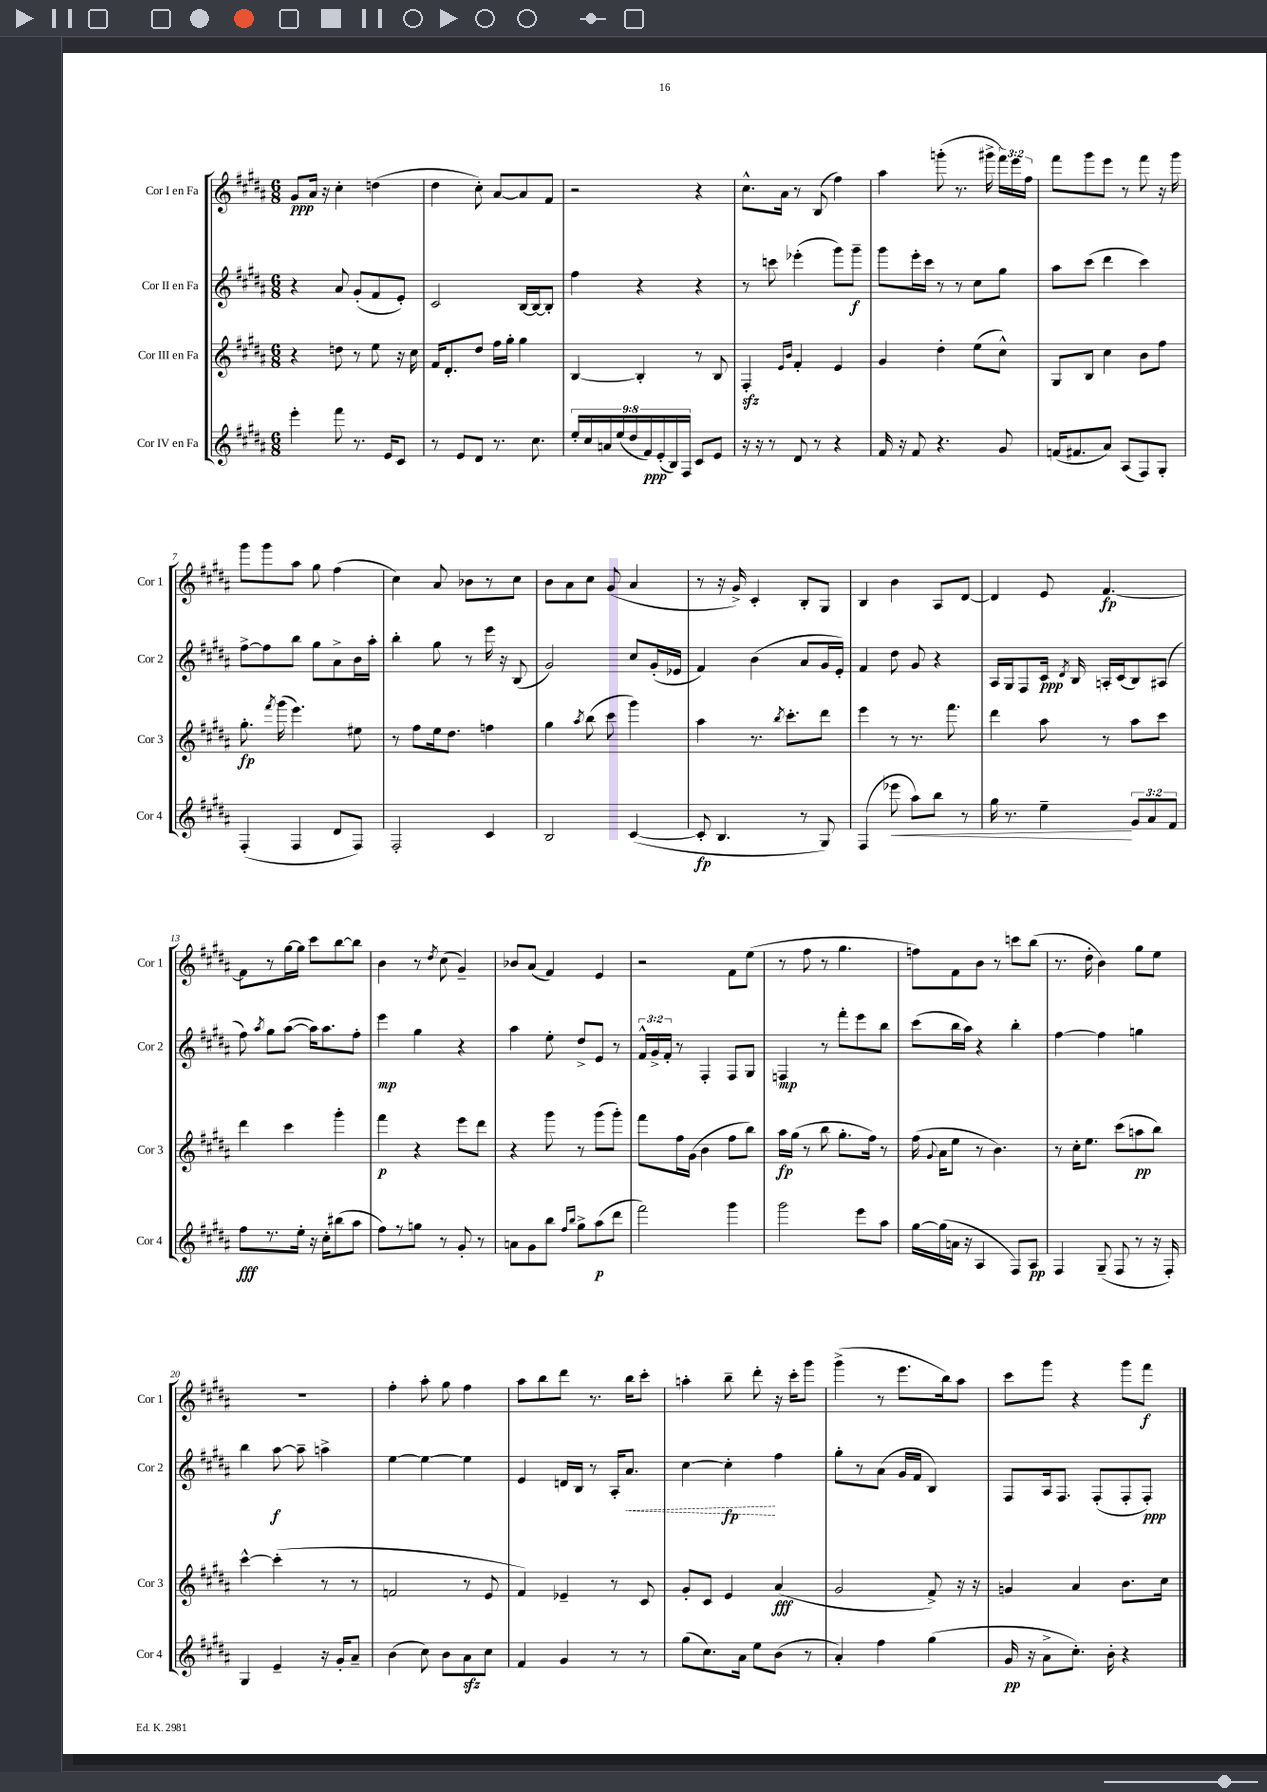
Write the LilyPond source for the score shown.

<<
\new StaffGroup <<
\new Staff = "s0" \with { instrumentName = "Cor I en Fa" shortInstrumentName = "Cor 1" } {
    \clef treble \key b \major \numericTimeSignature \time 6/8 \override Staff.TupletNumber.text = #tuplet-number::calc-fraction-text
    \autoBeamOff gis'8[\ppp ais'16] r16 cis''4-. d''4( |
    dis''4 cis''8-.) ais'8[~ ais'8 fis'8] |
    r2 r4 |
    cis''8.[-^ ais'16] r8 b8( fis''4) |
    ais''4 g'''8-.( r8. gis'''16-> \tuplet 3/2 { fis'''16[) e'''16 fis''16] } |
    fis'''8[ gis'''8 e'''8] r8 fis'''8 r16 gis'''16 |
    gis'''8[ gis'''8 ais''8] gis''8 fis''4( |
    cis''4) ais'8 bes'8[ r8 cis''8] |
    b'8[ ais'8 cis''8] gis'8( ais'4 |
    r8 r16 gis'16->) cis'4-. b8[-. gis8] |
    b4 b'4 ais8[ dis'8]~ |
    dis'4 e'8 fis'4.~\fp |
    fis'8[ r8 gis''16~ gis''16] cis'''8[ b''8~ b''8] |
    b'4 r8 \acciaccatura { dis''8 } cis''8( gis'4--) |
    bes'8[ ais'8]( fis'4) e'4 |
    r2 fis'8[ e''8]( |
    r8 fis''8 r8 gis''4. |
    f''8[) fis'8 b'8] r8 c'''8[ b''8]( |
    r8. dis''16-. b'4) gis''8[ e''8] |
    R2. |
    fis''4-. ais''8-. gis''8 fis''4 |
    ais''8[ b''8 dis'''8] r8. b''16[ cis'''8]-. |
    a''4-. b''8-- dis'''8-. r16 cis'''16[-. gis'''8] |
    gis'''4->( r8 e'''8.[ b''16) ais''8] |
    cis'''8[ gis'''8] r4 gis'''8[ fis'''8]\f \bar "|." |
}
\new Staff = "s1" \with { instrumentName = "Cor II en Fa" shortInstrumentName = "Cor 2" } {
    \clef treble \key b \major \numericTimeSignature \time 6/8 \override Staff.TupletNumber.text = #tuplet-number::calc-fraction-text
    \autoBeamOff r4 ais'8 gis'8[-.( fis'8 e'8]-.) |
    cis'2 b16[~ b16~ b8]-. |
    fis''4 r4 r4 |
    r8 c'''8 ees'''4-.( gis'''8[) gis'''8]--\f |
    gis'''8[ e'''16-. cis'''16] r8 r8 cis''8[ gis''8] |
    ais''8[ cis'''8]( dis'''4 cis'''4) |
    fis''8[~-> fis''8 b''8] gis''8[ ais'8-> b'16 ais''16]-. |
    b''4-. gis''8 r8 e'''16 r16 b8( |
    gis'2) cis''8[ gis'16-.( ees'16] |
    fis'4) b'4( ais'8[ gis'16 e'16]-.) |
    fis'4 dis''8 gis'8 r4 |
    ais16[ gis16 fis8 cis'16]\ppp \acciaccatura { dis'8 } b16 a16[-. cis'16( b8) ais8]( |
    fis''8) \acciaccatura { ais''8 } gis''8[ ais''8]~( ais''16[) ais''8. fis''8]-. |
    e'''4\mp gis''4 r4 |
    ais''4 e''8-. dis''8[-> e'8] r8 |
    \tuplet 3/2 { fis'16[-^ gis'16-> fis'16]-. } r8 fis4-. fis8[ gis8] |
    f4\mp r8 fis'''8[-. e'''8 b''8] |
    cis'''8[( b''16 ais''16]) r4 b''4-. |
    fis''4~ fis''4 g''4 |
    b''4 ais''8~\f ais''8-- a''4-> |
    e''4~ e''4~ e''4 |
    e'4 d'16[ b16] r8 ais16[-. \once \override Hairpin.style = #'dashed-line ais'8.]\< |
    cis''4~ cis''4-.\fp\! fis''4 |
    gis''8[-. r8 ais'8]( gis'16[ fis'16] b4) |
    fis8[ ais16 fis8.] fis8[-.( fis8-. fis8]-.\ppp) \bar "|." |
}
\new Staff = "s2" \with { instrumentName = "Cor III en Fa" shortInstrumentName = "Cor 3" } {
    \clef treble \key b \major \numericTimeSignature \time 6/8
    \autoBeamOff r4 d''8 r8 e''8 r16 cis''16 |
    fis'16[ dis'8.-. dis''8] fis''16[ gis''16]-. gis''4 |
    b4~ b4-. r8 b8 |
    fis4-.\sfz \grace { e'16[ b'16] } fis'4-. e'4 |
    gis'4 dis''4-. e''8[( cis''8]-^) |
    gis8[ b8] cis''4 b'8[ fis''8] |
    gis''8.-.\fp \acciaccatura { fis'''8 } gis'''16( e'''4.) eis''8 |
    r8 fis''8[ e''16 dis''8.] f''4 |
    gis''4 \acciaccatura { ais''8 } b''8( cis'''8 gis'''4) |
    ais''4 r8. \acciaccatura { b''8 } cis'''8.[-. dis'''8] |
    e'''4 r8 r8. fis'''8. |
    dis'''4 ais''8 r8 ais''8[ cis'''8] |
    dis'''4 cis'''4 gis'''4-. |
    fis'''4\p r4 e'''8[ dis'''8] |
    r4 gis'''8 r8 gis'''8[( gis'''8]-.) |
    fis'''8[ fis''16 gis'16]( b'4 fis''8[ b''8]) |
    ais''16[\fp gis''16]( r8 b''8 gis''8.[-. fis''16]) r8 |
    fis''16( \appoggiatura { gis'8 } ais'16[ e''8] r8 b'4.) |
    r8 cis''16[-. e''8.] cis'''8[( a''8\pp b''8]) |
    cis'''4~-^ cis'''4-.( r8 r8 |
    f'2 r8 e'8 |
    fis'4) ees'4-- r8 cis'8 |
    gis'8[-. cis'8] e'4 ais'4\fff( |
    gis'2 fis'8->) r16 r16 |
    g'4 ais'4 b'8.[ cis''16] \bar "|." |
}
\new Staff = "s3" \with { instrumentName = "Cor IV en Fa" shortInstrumentName = "Cor 4" } {
    \clef treble \key b \major \numericTimeSignature \time 6/8 \override Staff.TupletNumber.text = #tuplet-number::calc-fraction-text
    \autoBeamOff e'''4-. fis'''8 r8. e'16[ cis'8] |
    r8 e'8[ dis'8] r8. cis''8. |
    \tuplet 9/8 { e''16[-. cis''16 a'16 e''16( dis''16 fis'16\ppp) e'16-.( b16) fis16] } cis'8[ e'8] |
    r16 r16 r8 dis'8 r8 r4 |
    fis'16 r16 fis'8 r4. gis'8 |
    f'16[( fis'8. ais'8]) ais8[( fis8) gis8]-. |
    fis4-.( fis4 dis'8[ fis8]) |
    fis2-. cis'4 |
    b2 cis'4~( |
    cis'8-.\fp b4. r8 gis8) |
    fis4( ees'''8\< ais''8[) b''8] r8 |
    gis''16 r8. e''4--\! \tuplet 3/2 { gis'8[ ais'8 fis'8] } |
    fis''8[\fff r8. e''16]-. r16 cis''16[-. bis''8( ais''8] |
    fis''8[) r8 g''8] r8 gis'8-. r8 |
    a'8[ gis'8 b''8] \grace { fis''16[ b''16] } gis''8[-> ais''8\p( dis'''8] |
    fis'''2) gis'''4 |
    gis'''2 e'''8[ ais''8] |
    gis''16[~ gis''16( a'16] r16 ais4 fis8[) ais8]\pp |
    fis4 gis8--( fis8 r8 r16 fis16-.) |
    gis4 e'4-- r16 gis'16[-. ais'8]-- |
    b'4( cis''8) b'8[ ais'8\sfz cis''8] |
    fis'4 gis'4 r8 r8 |
    gis''8[( cis''8.) ais'16] e''8[ b'8]( r8 |
    ais'4-.) fis''4 gis''4( |
    gis'16\pp r16 ais'8[-> cis''8.]-.) b'16-. r4 \bar "|." |
}
>>
>>
